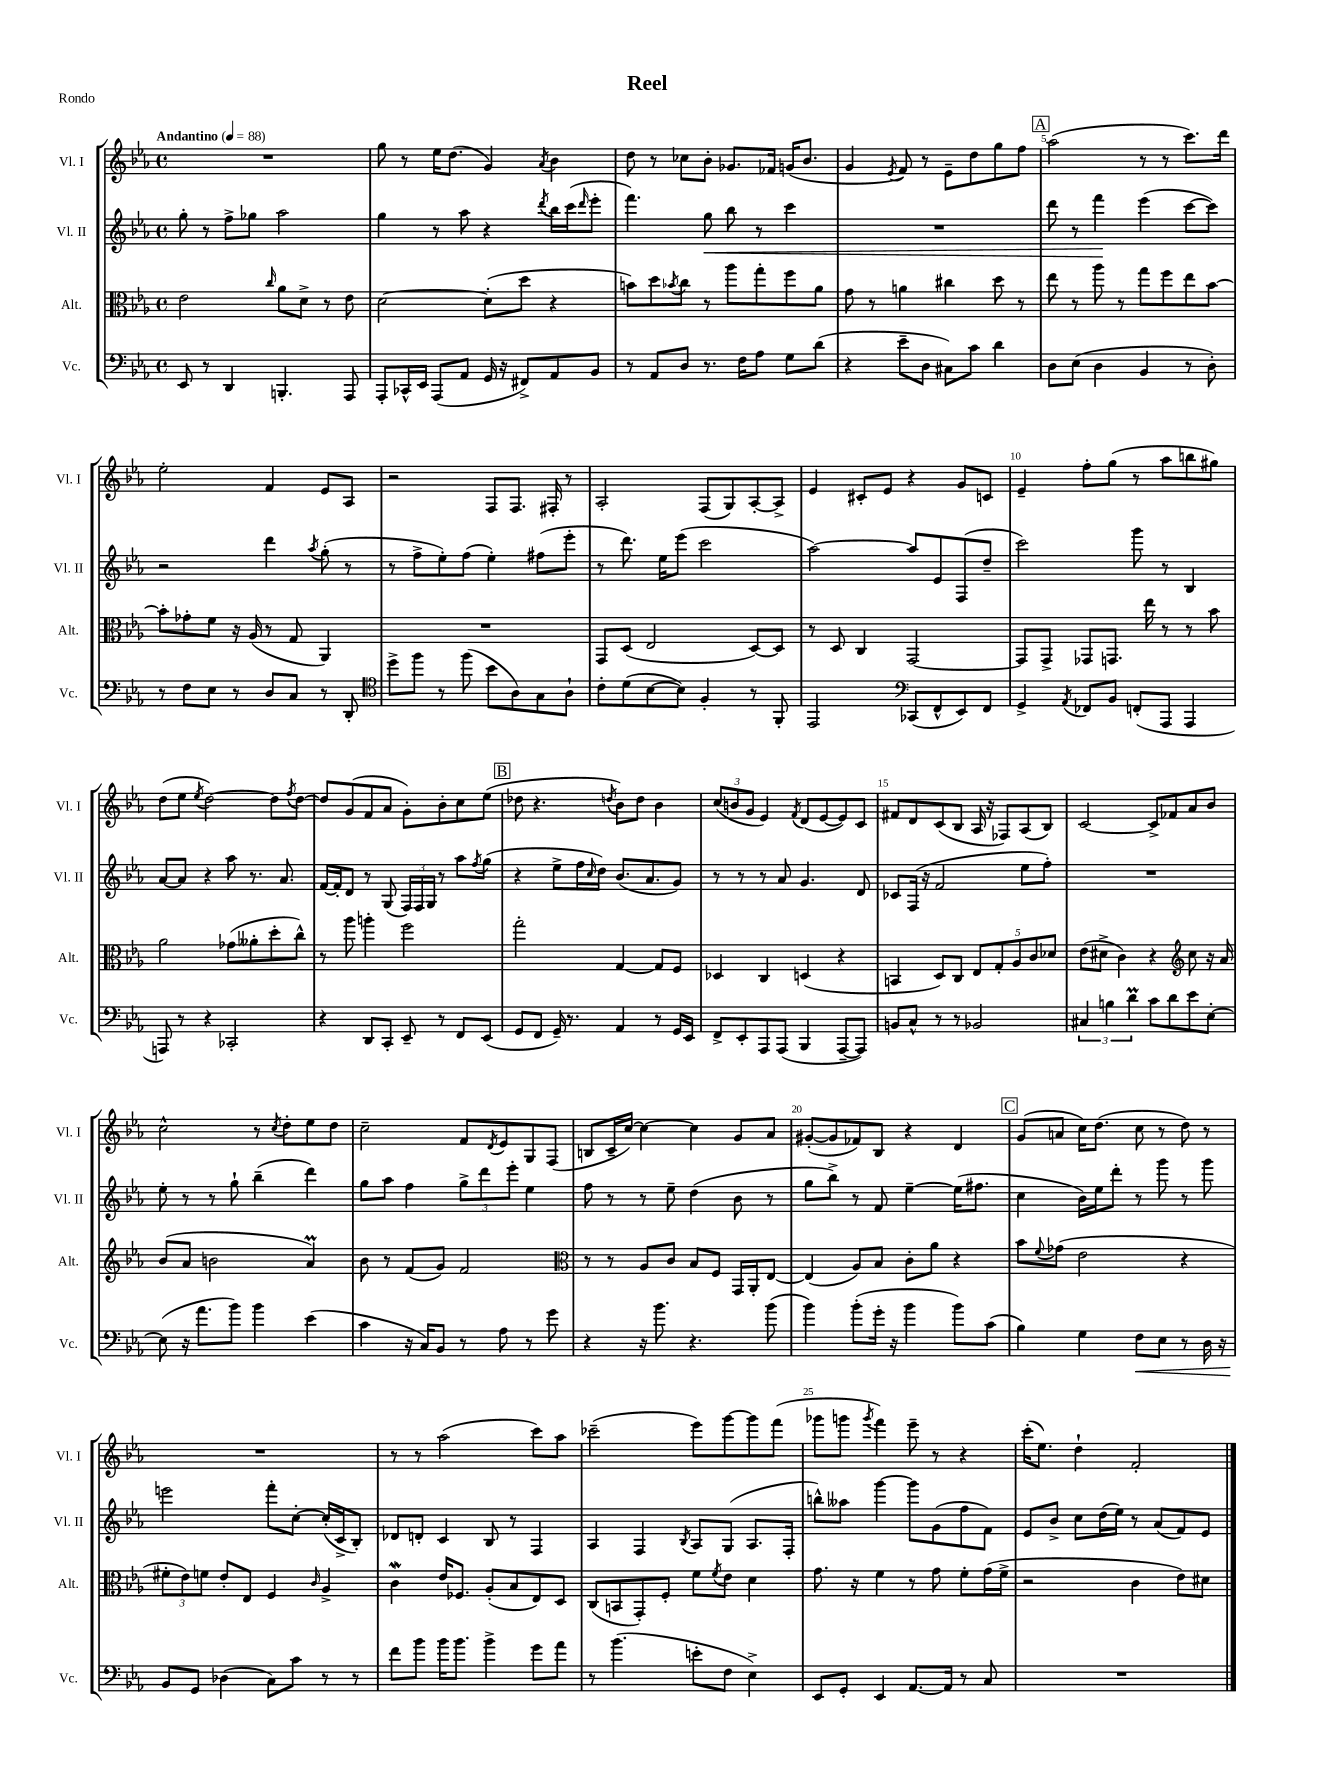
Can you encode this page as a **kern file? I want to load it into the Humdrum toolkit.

**kern	**kern	**kern	**kern
*staff4	*staff3	*staff2	*staff1
*clefF4	*clefC3	*clefG2	*clefG2
*k[b-e-a-]	*k[b-e-a-]	*k[b-e-a-]	*k[b-e-a-]
*M4/4	*M4/4	*M4/4	*M4/4
*met(c)	*met(c)	*met(c)	*met(c)
*MM88	*MM88	*MM88	*MM88
8EE-	2e-	8gg'	1r
8r	.	8r	.
4DD	.	8ff^	.
.	.	8gg-	.
.	16qqcc	.	.
4.BBB'	8a-	2aa-	.
.	8d^	.	.
.	8r	.	.
8AAA-	8e-	.	.
=	=	=	=
8AAA-'	[2d	4gg	8gg
16CC-^^	.	.	8r
16EE-	.	.	.
(8AAA-	.	8r	16ee-
.	.	.	(8.dd
8AA-	.	8aa-	.
16GG	(8d']	4r	4g)
16r	.	.	.
8FF#^)	8dd	.	.
.	.	8qddd	8qa-
8AA-	4r	16bb-	4b-
.	.	(16ccc	.
.	.	16qqddd	.
8BB-	.	8eee-'	.
=	=	=	=
8r	8b)	4.fff)	8dd
8AA-	8dd	.	8r
.	8qb-	.	.
8D	8cc	.	8cc-
8.r	8r	8gg	8b-'
.	8aa-	8bb-	8.g-
16F	.	.	.
8A-	8gg'	8r	.
.	.	.	16f-
8G	8ff	4ccc	(16g
.	.	.	8.b-
(8d	8a-	.	.
=	=	=	=
4r	8g	1r	4g
.	8r	.	.
.	.	.	8qe-
8e-~	4a	.	8f)
8D	.	.	8r
8C#)	4cc#	.	8e-~
8c	.	.	8dd
4d	8dd	.	8gg
.	8r	.	8ff
=	=	=	=
8D	8ee-	8ddd	(2aa-
(8E-	8r	8r	.
4D	8aa-	4fff	.
.	8r	.	.
4BB-	8gg	(4eee-	8r
.	8ff	.	8r
8r	8ee-	[8ccc	8.ccc)
8D')	[8b-	8ccc])	.
.	.	.	16ddd
=	=	=	=
8r	8b-']	2r	2ee-'
8F	8g-'	.	.
8E-	8f	.	.
8r	16r	.	.
.	(16A-	.	.
8D	8r	4ddd	4f
8C	8G	.	.
.	.	8qaa-	.
8r	4AA-)	(8gg'	8e-
8DD'	.	8r	8A-
=	=	=	=
*clefC4	*	*	*
8dd^	1r	8r	2r
8ff	.	8ff^	.
8r	.	8ee-')	.
(8ff	.	(8ff	.
8b-	.	4ee-')	8F
8A-)	.	.	8.F
8G	.	(8ff#	.
.	.	.	16F#'
8A-`	.	8eee-'	8r
=	=	=	=
8c'	8GG	8r	2A-'
(8d	(8D	8.ddd)	.
[8B-	2E-	.	.
.	.	16ee-	.
8B-])	.	(8eee-	.
4F'	.	2ccc	(8F
.	.	.	8G)
8r	[8D)	.	[8A-'
8FF'	8D]	.	8A-^]
=	=	=	=
2EE-	8r	[2aa-)	4e-
.	8D	.	.
.	4C	.	8c#'
.	.	.	8e-
*clefF4	*	*	*
(8CC-	[2GG	8aa-]	4r
8FF^^	.	8e-	.
8EE-)	.	(8F	8g
8FF	.	8dd~	8c
=	=	=	=
4GG^	8GG]	2ccc)	4e-~
.	8GG^	.	.
8qAA-	.	.	.
8FF-	8GG-	.	8ff'
8BB-	8.GG	.	(8gg
(8FF'	.	8ggg	8r
.	16ee-	.	.
8AAA-	8r	8r	8aa-
4AAA-	8r	4B-	8bb
.	8b-	.	8gg#)
=	=	=	=
8AAA)	2a-	[8a-	(8dd
8r	.	8a-]	8ee-
.	.	.	8qee-
4r	.	4r	[2dd)
2CC-'	(8g-	8aa-	.
.	8a--'	8.r	.
.	8dd'	.	8dd]
.	.	8.a-	.
.	.	.	8qff
.	8cc^^)	.	[8dd
=	=	=	=
4r	8r	[16f	8dd]
.	.	16f']	.
.	8aa-	8d	(8g
8DD	4aa'	8r	8f
8CC'	.	(8G	8a-
8EE-~	2ff	24F)	8g')
.	.	24F	.
.	.	24G	.
8r	.	8r	8b-'
8FF	.	8aa-	8cc
.	.	8qff	.
(8EE-	.	(8gg	(8ee-
=	=	=	=
8GG	2gg'	4r	8dd-
8FF	.	.	4.r
16GG~)	.	8ee-^	.
8.r	.	.	.
.	.	16ff	.
.	.	16qqcc	.
.	.	16dd)	.
.	.	.	8qdd
4AA-	[4G	(8.b-	8b-)
.	.	.	8dd
.	.	8.a-	.
8r	8G]	.	4b-
16GG	8F	8g)	.
16EE-	.	.	.
=	=	=	=
8FF^	4D-	8r	(12cc
.	.	.	12b
8EE-'	.	8r	.
.	.	.	12g
8AAA-	4C	8r	4e-)
(8AAA-	.	8a-	.
.	.	.	8qf
4BBB-	(4D	4.g	(8d
.	.	.	[8e-
[8AAA-~	4r	.	8e-])
8AAA-])	.	8d	8c
=	=	=	=
8BB	4BB	8c-	8f#
8C^^	.	(16F	8d
.	.	16r	.
8r	8D)	2f	(8c
8r	8C	.	8B-
2BB-	10E-	.	16A-
.	.	.	16r
.	10G'	.	.
.	.	.	8F-)
.	10A-	.	.
.	.	8ee-	(8A-
.	10c	.	.
.	.	8ff')	8B-)
.	10d-	.	.
=	=	=	=
6C#	(8e-	1r	[2c
.	8d#^	.	.
6B	.	.	.
.	4c)	.	.
6d	.	.	.
8c	4r	.	8c^]
8d	.	.	8f-
*	*clefG2	*	*
8e-	8cc	.	8a-
[8E-'	16r	.	8b-
.	16a-	.	.
=	=	=	=
(8E-]	(8b-	8ee-'	2cc^^
16r	8a-	8r	.
8.a-	.	.	.
.	2b	8r	.
8b-)	.	8gg`	.
4b-	.	(4bb-~	8r
.	.	.	8qcc
.	.	.	8dd'
(4e-	4a-)	4ddd)	8ee-
.	.	.	8dd
=	=	=	=
4c	8b-	8gg	2cc~
.	8r	8aa-	.
16r	(8f	4ff	.
16C)	.	.	.
8BB-	8g)	.	.
8r	2f	12gg^	8f
.	.	12ddd	.
.	.	.	8qd
8A-	.	.	8e-
.	.	12eee-'	.
8r	.	4ee-	8G
8g	.	.	(8F
=	=	=	=
*	*clefC3	*	*
4r	8r	8ff	8B
.	8r	8r	16c~
.	.	.	[16cc)
16r	8A-	8r	4cc_
8.b-	.	.	.
.	8c	8ee-~	.
4.r	8B-	(4dd	4cc]
.	8F	.	.
.	16GG	8b-	8g
.	16AA-'	.	.
(8b-	[8E-	8r	8a-
=	=	=	=
4b-)	(4E-]	8gg	([8g#'
.	.	8bb-^)	8g#]
(8b-'	8A-)	8r	8f-)
16g'	8B-	8f	8B-
16r	.	.	.
4b-	8c'	[4ee-~	4r
.	8a-	.	.
8b-)	4r	(16ee-]	4d
.	.	8.ff#	.
(8c	.	.	.
=	=	=	=
4B-)	8b-	4cc	(8g
.	8qqf	.	.
.	(8g-	.	8a
4G	2e-	16b-)	16cc)
.	.	16ee-	(8.dd
.	.	8ddd'	.
8F	.	8r	8cc
8E-	.	8ggg	8r
8r	4r	8r	8dd)
16D	.	8ggg	8r
16r	.	.	.
=	=	=	=
8BB-	12f#'	2eee	1r
.	12e-)	.	.
8GG	.	.	.
.	12f	.	.
(4D-	8e-'	.	.
.	8E-	.	.
8C)	4F	8fff'	.
8c	.	[8cc'	.
.	16qqc	.	.
8r	4A-^	(16cc']	.
.	.	16c^	.
8r	.	8B-')	.
=	=	=	=
8f	4c	8d-	8r
8b-	.	8d'	8r
16b-	16e-	4c	(2aa-
8.b-	8.F-	.	.
4b-^	(8A-'	8B-	.
.	8B-	8r	.
8g	8E-)	4F	8ccc)
8a-	8D	.	8aa-
=	=	=	=
8r	(8C	4A-	(2ccc-~
(4.b-	8BB	.	.
.	8GG')	4F	.
.	8F'	.	.
.	.	8qB-	.
8e'	8f	8A-	8eee-)
.	8qf	.	.
8F	8e-	(8G	[8ggg
4E-^)	4d	8.A-	8ggg]
.	.	.	(8fff
.	.	16F'	.
=	=	=	=
8EE-	8.g	8bb^^)	8ggg-
8GG'	.	8aa--	8ggg
.	16r	.	.
.	.	.	8qggg
4EE-	4f	[4ggg	4fff)
[8.AA-	8r	8ggg]	8eee-~
.	8g	(8g	8r
16AA-]	.	.	.
8r	8f'	8ff	4r
8C	(16g	8f)	.
.	16f^	.	.
=	=	=	=
1r	2r	8e-	(16ccc'
.	.	.	8.ee-)
.	.	8b-^	.
.	.	8cc	4dd`
.	.	(16dd	.
.	.	16ee-)	.
.	4c	8r	2f'
.	.	(8a-	.
.	8e-)	8f)	.
.	8d#	8e-	.
==	==	==	==
*-	*-	*-	*-
